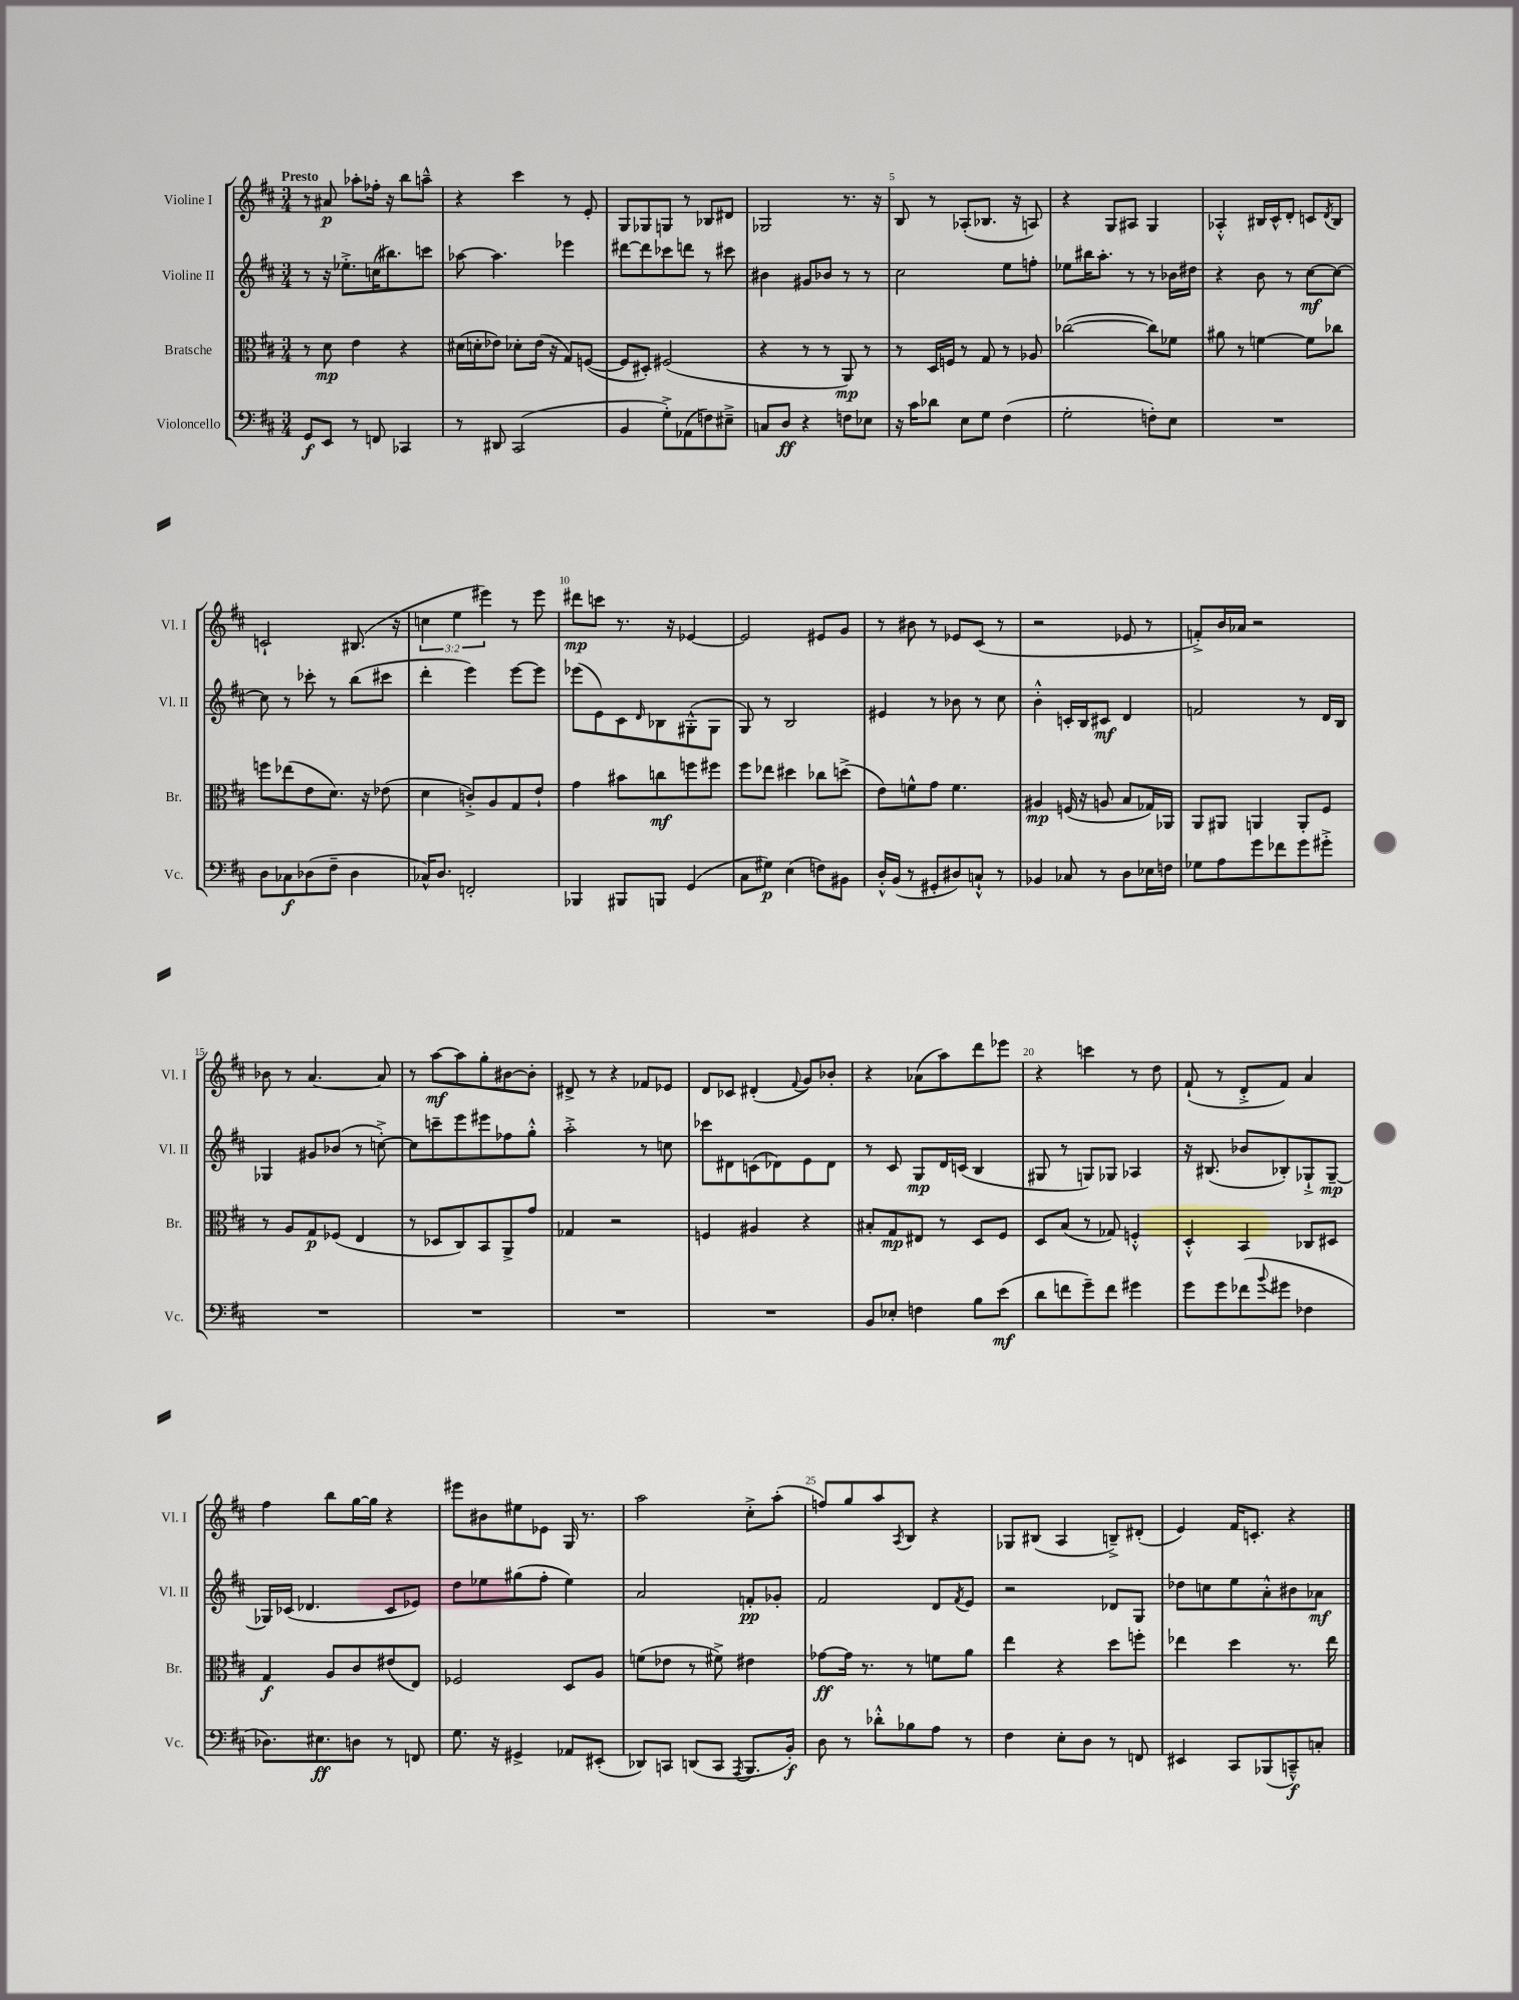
<<
\new StaffGroup <<
\new Staff = "s0" \with { instrumentName = "Violine I" shortInstrumentName = "Vl. I" } {
    \clef treble \key d \major \numericTimeSignature \time 3/4 \override Staff.TupletNumber.text = #tuplet-number::calc-fraction-text \tempo "Presto"
    r8 ais'8\p aes''8-. fes''16-. r16 b''8 a''8---^ |
    r4 cis'''4 r8 e'8-. |
    g8 ges8 g8 r8 bes8 dis'8 |
    ges2 r8. r16 |
    b8 r8 aes8-.( bes8. r16 a8) |
    r4 g8 ais8 g4 |
    aes4-.-^ bis16 cis'16-^ d'8-. c'8 \acciaccatura { d'8 } bis8 |
    c'2-! bis8.( r16 |
    \tuplet 3/2 { c''4 e''4 eis'''4) } r8 eis'''8 |
    dis'''8\mp c'''8 r8. r16 ees'4~ |
    ees'2 eis'8 g'8 |
    r8 bis'8 r8 ees'8 cis'8( r8 |
    r2 ees'8 r8 |
    f'8-.->) b'16 aes'16 r2 |
    bes'8 r8 a'4.~ a'8 |
    r8 a''8~\mf a''8 g''8-. bis'8~ bis'8-. |
    dis'8-> r8 r4 fes'8 ees'8 |
    d'8 ces'8 dis'4-.( \appoggiatura { fis'8 } g'8) bes'8-. |
    r4 aes'8( a''8) d'''8 ees'''8 |
    r4 c'''4 r8 d''8 |
    fis'8-!( r8 d'8-.-> fis'8) a'4 |
    fis''4 b''8 g''16~ g''16 r4 |
    eis'''8 bis'8 eis''8 ees'8 g16 r8. |
    a''2 cis''8-.-> a''8-.( |
    f''8) g''8 a''8 \acciaccatura { a8 } b8 r4 |
    ges8 bis8( a4 b8--->) dis'8-.( |
    e'4) fis'16 c'8.-. r4 \bar "|." |
}
\new Staff = "s1" \with { instrumentName = "Violine II" shortInstrumentName = "Vl. II" } {
    \clef treble \key d \major \numericTimeSignature \time 3/4
    r8 r16 ees''8.-.-> c''16( bis''8.) c'''8 |
    aes''8~ aes''4. ees'''4 |
    dis'''8~ dis'''8 ces'''8 d'''8 r8 cis'''8 |
    bis'4 gis'8 bes'8 r8 r8 |
    cis''2 e''8 f''8-. |
    ees''8 bis''16 a''8.-. r8 r8 bes'16 dis''16 |
    r4 b'8 r8 cis''8~\mf cis''8~ |
    cis''8 r8 ces'''8-. r8 b''8( cis'''8 |
    d'''4-. e'''4) e'''8~ e'''8 |
    ees'''8( e'8) cis'8 \grace { d'16 } bes8 gis8-.-^( gis8 |
    g8) r8 b2 |
    eis'4 r8 bes'8 r8 cis''8 |
    b'4-.-^ c'16-. b16 cis'8\mf d'4 |
    f'2 r8 d'16 b16 |
    ges4 gis'8 bes'8( r8 c''8~-.->) |
    c''8 c'''8-- e'''8 eis'''8 fes''8 g''8-.-^ |
    a''2-.-> r8 c''8 |
    ces'''8 dis'8 c'8( des'8) e'8 des'8 |
    r8 cis'8 g8\mp d'16 c'16( b4 |
    gis8 r8 g8) ges8 aes4 |
    r16 bis8.( bes'8 bes8-.) ges8-!-> ges8~--\mp |
    ges16 ces'16( des'4. ces'8 ees'8) |
    d''8 ees''8 gis''8( fis''8-. ees''4) |
    a'2 f'8-.\pp ges'8-. |
    fis'2 d'8 \acciaccatura { fis'8 } e'8 |
    r2 des'8 g8 |
    des''8 c''8 e''8 a'8-.-^ bis'8 aes'8\mf \bar "|." |
}
\new Staff = "s2" \with { instrumentName = "Bratsche" shortInstrumentName = "Br." } {
    \clef alto \key d \major \numericTimeSignature \time 3/4
    r8 d'8\mp e'4 r4 |
    dis'16( d'16-. ees'8) des'8-. ees'16( r16 g8) f8~( |
    f8 dis8-.) fis2( |
    r4 r8 r8 a,8\mp) r8 |
    r8 d16 f16 r8 g8 r8 aes8 |
    ces''2~( ces''8) fes'8 |
    ais'8 r8 f'4~ f'8 ces''8 |
    f''8 ees''8( e'8 d'8.) r16 ees'8( |
    d'4 c'8-.->) a8 g8 e'8-! |
    g'4 bis'8 c''8\mf f''8 fis''8 |
    fis''8 ees''8 dis''4 ces''8 d''8->( |
    e'8) f'8-^ g'8 f'4. |
    ais4\mp f16( r16 a8 b8 ges16) aes,16 |
    a,8 ais,8 a,4 a,8-. fis8 |
    r8 a8 g8\p fes8( e4 |
    r8 des8 cis8) b,8 a,8-> g'8 |
    ges4 r2 |
    f4 ais4 r4 |
    bis8-. g8\mp eis8 r8 d8 fis8 |
    d8 b8( r8 ges8) f4-.-^ |
    d4-.-^ b,4 ces8 dis8 |
    g4\f a8 cis'8 eis'8( e8) |
    fes2 d8 a8 |
    f'8( ees'8 r8 fis'8->) eis'4 |
    ges'8~\ff ges'16 r8. r8 f'8 a'8 |
    e''4 r4 d''8 f''8-. |
    ees''4 d''4 r8. ees''16 \bar "|." |
}
\new Staff = "s3" \with { instrumentName = "Violoncello" shortInstrumentName = "Vc." } {
    \clef bass \key d \major \numericTimeSignature \time 3/4
    g,8\f e,8 r8 f,8 ces,4 |
    r8 dis,8 cis,2( |
    b,4 g8-.->) aes,8( f8) eis8---> |
    c8 d8\ff r4 f8 ees8 |
    r16 cis'16 des'8 e8 g8 fis4( |
    g2-. f8-.) e8 |
    R2. |
    d8 ces8\f des8( fis8-- des4 |
    ces16-^) d8. f,2-. |
    bes,,4 bis,,8 b,,8 g,4( |
    cis8 gis8\p) e4( f8) bis,8 |
    d16-.-^ b,16( r8 gis,8-. dis8) c8-!-^ r8 |
    bes,4 ces8 r8 d8 ees16 f16 |
    ges8 a8 g'8 fes'8 g'8 gis'8-.-> |
    R2. |
    R2. |
    R2. |
    R2. |
    b,8 ees8-. f4 b8 e'8\mf( |
    d'8 f'8 g'8--) f'8 gis'4 |
    g'8 g'8 fes'8( \appoggiatura { b'8 } gis'8 fes4 |
    des8.) eis8.\ff d8 r8 f,8 |
    g8. r16 gis,4-> aes,8 eis,8-.( |
    des,8) c,8 d,8( c,8 \acciaccatura { a,,8 } b,,8. b,16-.\f) |
    d8 r8 des'8-.-^ bes8 a8 r8 |
    fis4 e8-. d8 r8 f,8 |
    eis,4 cis,8 bes,,8( c,8---^\f) c8-. \bar "|." |
}
>>
>>
\layout { \context { \Score \override BarNumber.break-visibility = ##(#f #t #t) barNumberVisibility = #(every-nth-bar-number-visible 5) } }
